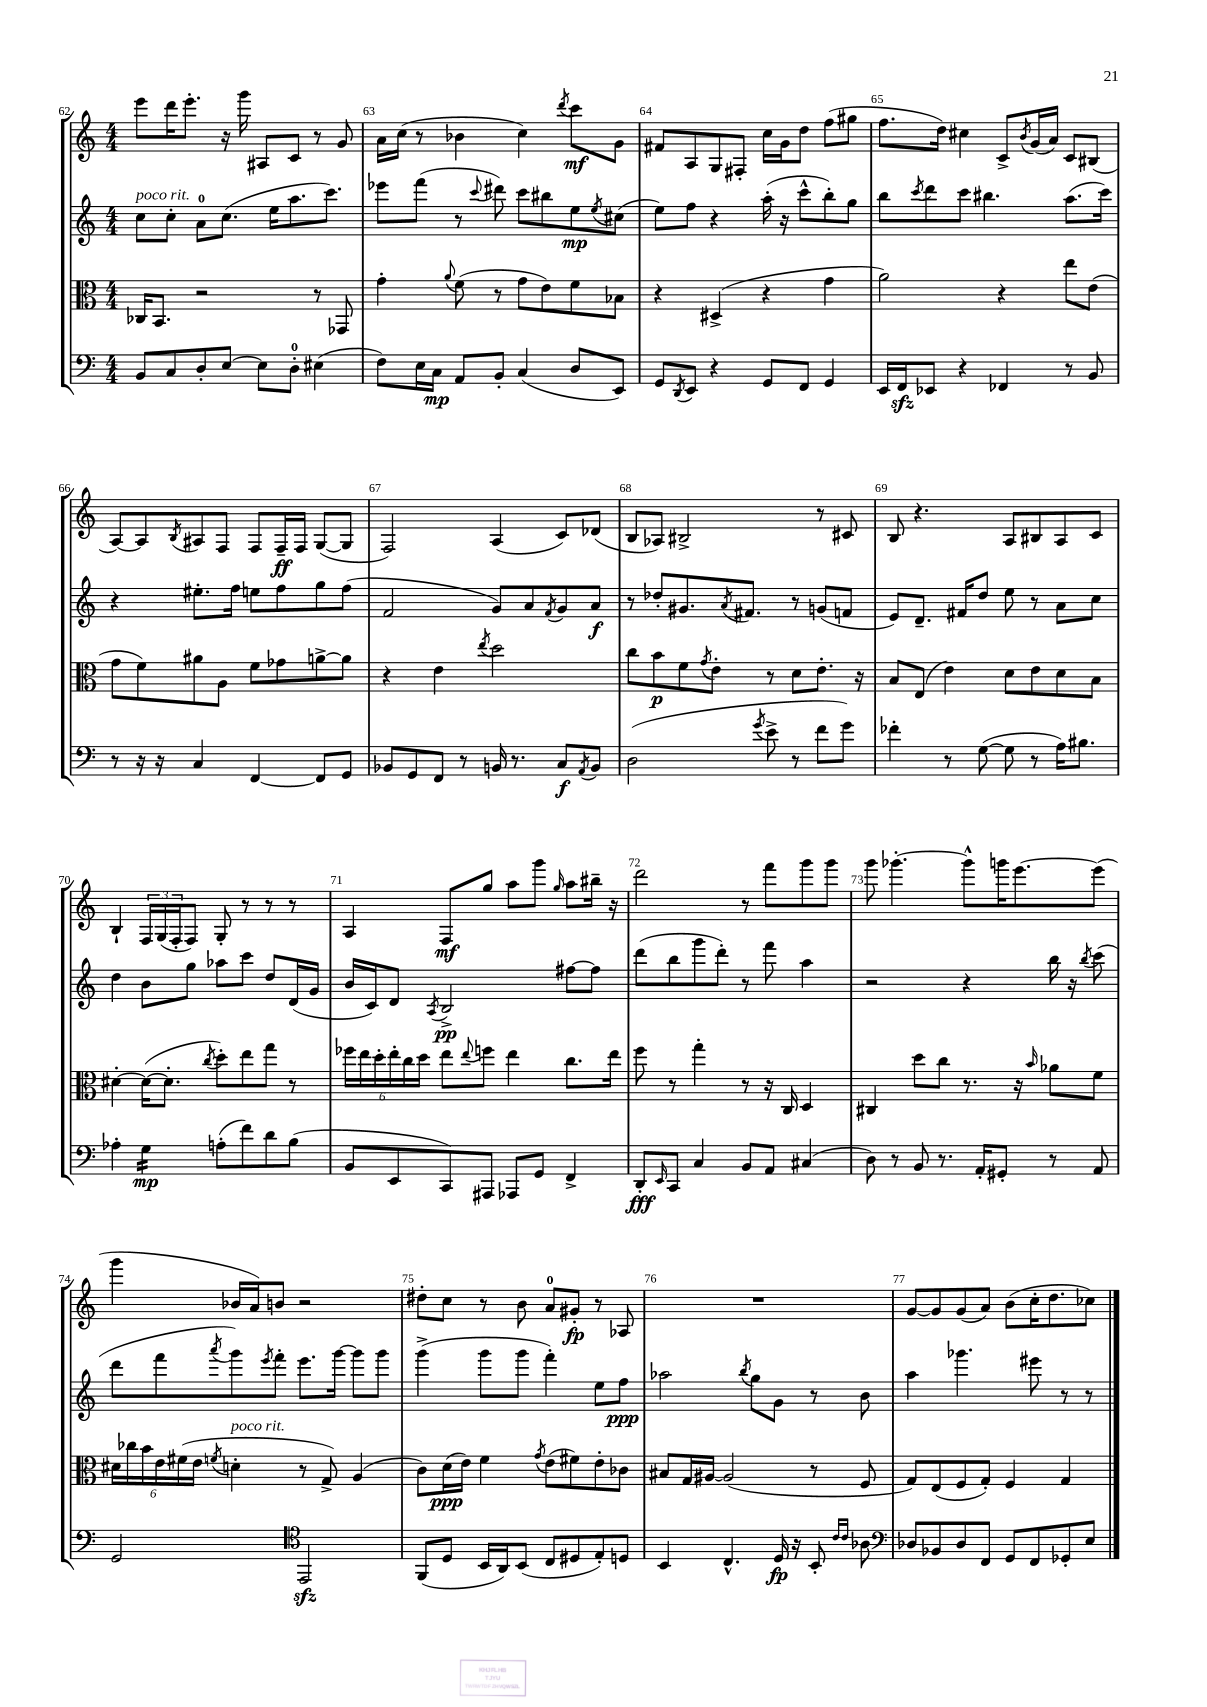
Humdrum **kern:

**kern	**kern	**kern	**kern
*staff4	*staff3	*staff2	*staff1
*clefF4	*clefC3	*clefG2	*clefG2
*k[]	*k[]	*k[]	*k[]
*M4/4	*M4/4	*M4/4	*M4/4
8BB	16C-	8cc	8eee
.	8.BB	.	.
8C	.	8cc'	16ddd
.	.	.	8.eee'
8D'	2r	8a	.
[8E	.	(8.cc	16r
.	.	.	16ggg
8E]	.	.	8A#
.	.	16ee	.
8D'	.	8.aa	8c
(4E#	8r	.	8r
.	.	8.ccc)	.
.	8GG-	.	8g
=	=	=	=
8F)	4g'	8eee-	16a
.	.	.	(16cc
16E	.	(8fff	8r
16C	.	.	.
.	8qqa	.	.
8AA	(8f	8r	4b-
.	.	8qqccc	.
8BB'	8r	8ddd#)	.
(4C	8g	8ccc	4cc)
.	8e)	8bb#	.
.	.	.	8qddd
8D	8f	8ee	8ccc
.	.	8qee	.
8EE)	8B-	(8cc#	8g
=	=	=	=
8GG	4r	8ee)	8f#
8qDD	.	.	.
8EE	.	8ff	8A
4r	(4D#^	4r	8G
.	.	.	8F#'
8GG	4r	(16aa'	16cc
.	.	16r	16g
8FF	.	8ccc^^	8dd
4GG	4g	8bb')	(8ff
.	.	8gg	8gg#
=	=	=	=
16EE	2a)	8bb	8.ff
16FF	.	.	.
.	.	8qccc	.
8EE-	.	8ddd	.
.	.	.	16dd)
4r	.	8ccc	4cc#
.	.	4.bb#	.
4FF-	4r	.	8c^
.	.	.	8qb
.	.	.	(16g
.	.	.	16a)
8r	8ee	(8.aa	8c
8BB	(8e	.	(8B#
.	.	16ccc)	.
=	=	=	=
8r	8g	4r	[8A)
16r	8f)	.	8A]
16r	.	.	.
.	.	.	8qB
4C	8a#	8.ee#'	8A#
.	8A	.	8F
.	.	16ff	.
[4FF	8f	8ee	8F
.	8g-	8ff	16F~
.	.	.	16F
8FF]	[8a^	8gg	([8G
8GG	8a]	(8ff	8G]
=	=	=	=
8BB-	4r	2f	2F)
8GG	.	.	.
8FF	4e	.	.
8r	.	.	.
.	8qee	.	.
16BB	2dd	8g)	(4A
8.r	.	.	.
.	.	8a	.
.	.	8qf	.
8C	.	8g	8c)
8qAA	.	.	.
8BB	.	8a	(8d-
=	=	=	=
(2D	8cc	8r	8B
.	8b	8dd-'	8A-)
.	8f	8.g#	2B#^
.	8qg	.	.
.	8e'	.	.
.	.	8qa	.
.	.	8.f#	.
8qg	.	.	.
8e^	8r	.	.
8r	8d	8r	.
8f	8.e'	(8g	8r
8g)	.	8f	8c#
.	16r	.	.
=	=	=	=
4f-'	8B	8e)	8B
.	(8E	8.d~	4.r
8r	4e)	.	.
.	.	16f#	.
([8G	.	8dd	.
8G]	8d	8ee	8A
8r	8e	8r	8B#
16A)	8d	8a	8A
8.B#	.	.	.
.	8B	8cc	8c
=	=	=	=
4A-'	[4d#'	4dd	4B`
4G	(16d#_	8b	24F
.	.	.	(24G
.	8.d#']	.	.
.	.	.	24F'
.	.	8gg	8F)
.	8qcc	.	.
(8A'	8dd')	8aa-	8G'
8f)	8ee	8ccc	8r
8d	8gg	8dd	8r
(8B	8r	(16d	8r
.	.	16g	.
=	=	=	=
8BB	24ff-	16b	4A
.	24ee	.	.
.	.	16c)	.
.	24dd'	.	.
8EE	24ee'	8d	.
.	24cc	.	.
.	24dd	.	.
.	.	8qA	.
8CC)	8ee	2B^	8F
.	8qqee	.	.
8AAA#	8ff	.	8gg
8AAA-	4ee	.	8aa
8GG	.	.	8ggg
.	.	.	16qqgg
4FF^	8.cc	[8ff#	8aa
.	.	8ff#]	16bb#~
.	16ee	.	16r
=	=	=	=
8DD'	8ff	(8ddd	2ddd
16qqEE	.	.	.
8CC	8r	8bb	.
4C	4gg'	8ggg	.
.	.	8ddd')	.
8BB	8r	8r	8r
8AA	16r	8fff	8fff
.	16C	.	.
(4C#	4D	4aa	8ggg
.	.	.	8ggg
=	=	=	=
8D)	4C#	2r	8ggg
8r	.	.	[4.ggg-'
8BB	8dd	.	.
8.r	8cc	.	.
.	8.r	4r	8ggg-^^]
16AA'	.	.	.
8GG#'	.	.	16ggg
.	16r	.	[8.eee
.	16qqb	.	.
8r	8a-	16bb	.
.	.	16r	.
.	.	8qbb	.
8AA	8f	(8ccc	(8eee]
=	=	=	=
2GG	24d#	8ddd	4ggg
.	24cc-	.	.
.	24b	.	.
.	24e	8fff	.
.	(24f#	.	.
.	24e	.	.
.	8qf	8qaaa	.
.	4d'	8ggg)	16b-
.	.	.	16a)
.	.	8qeee	.
.	.	8fff'	8b
*clefC4	*	*	*
2EE	8r	8.eee	2r
.	8G^)	.	.
.	.	[16ggg	.
.	(4A	8ggg]	.
.	.	8ggg	.
=	=	=	=
(8FF	8c)	(4ggg^	8dd#'
8D	(16d	.	8cc
.	16e)	.	.
16BB	4f	8ggg	8r
16AA)	.	.	.
(8BB	.	8ggg	8b
.	8qg	.	.
8C	(8e	4fff')	8a
8D#	8f#)	.	8g#'
8E')	8e'	8ee	8r
8D	8c-	8ff	8A-
=	=	=	=
4BB	8B#	2aa-	1r
.	16G	.	.
.	[16A#	.	.
4.C^^	(2A#]	.	.
.	.	8qbb	.
.	.	8gg	.
16D	.	8g	.
16r	.	.	.
8BB'	8r	8r	.
16qqc	.	.	.
16qqc	.	.	.
8A-	8F	8b	.
=	=	=	=
*clefF4	*	*	*
8D-	8G)	4aa	[8g
8BB-	(8E	.	8g]
8D-	8F	4.ggg-	(8g
8FF	8G')	.	8a)
8GG	4F	.	(8b
8FF	.	8eee#	16cc'
.	.	.	8.dd
8GG-'	4G	8r	.
8E	.	8r	8cc-)
==	==	==	==
*-	*-	*-	*-
